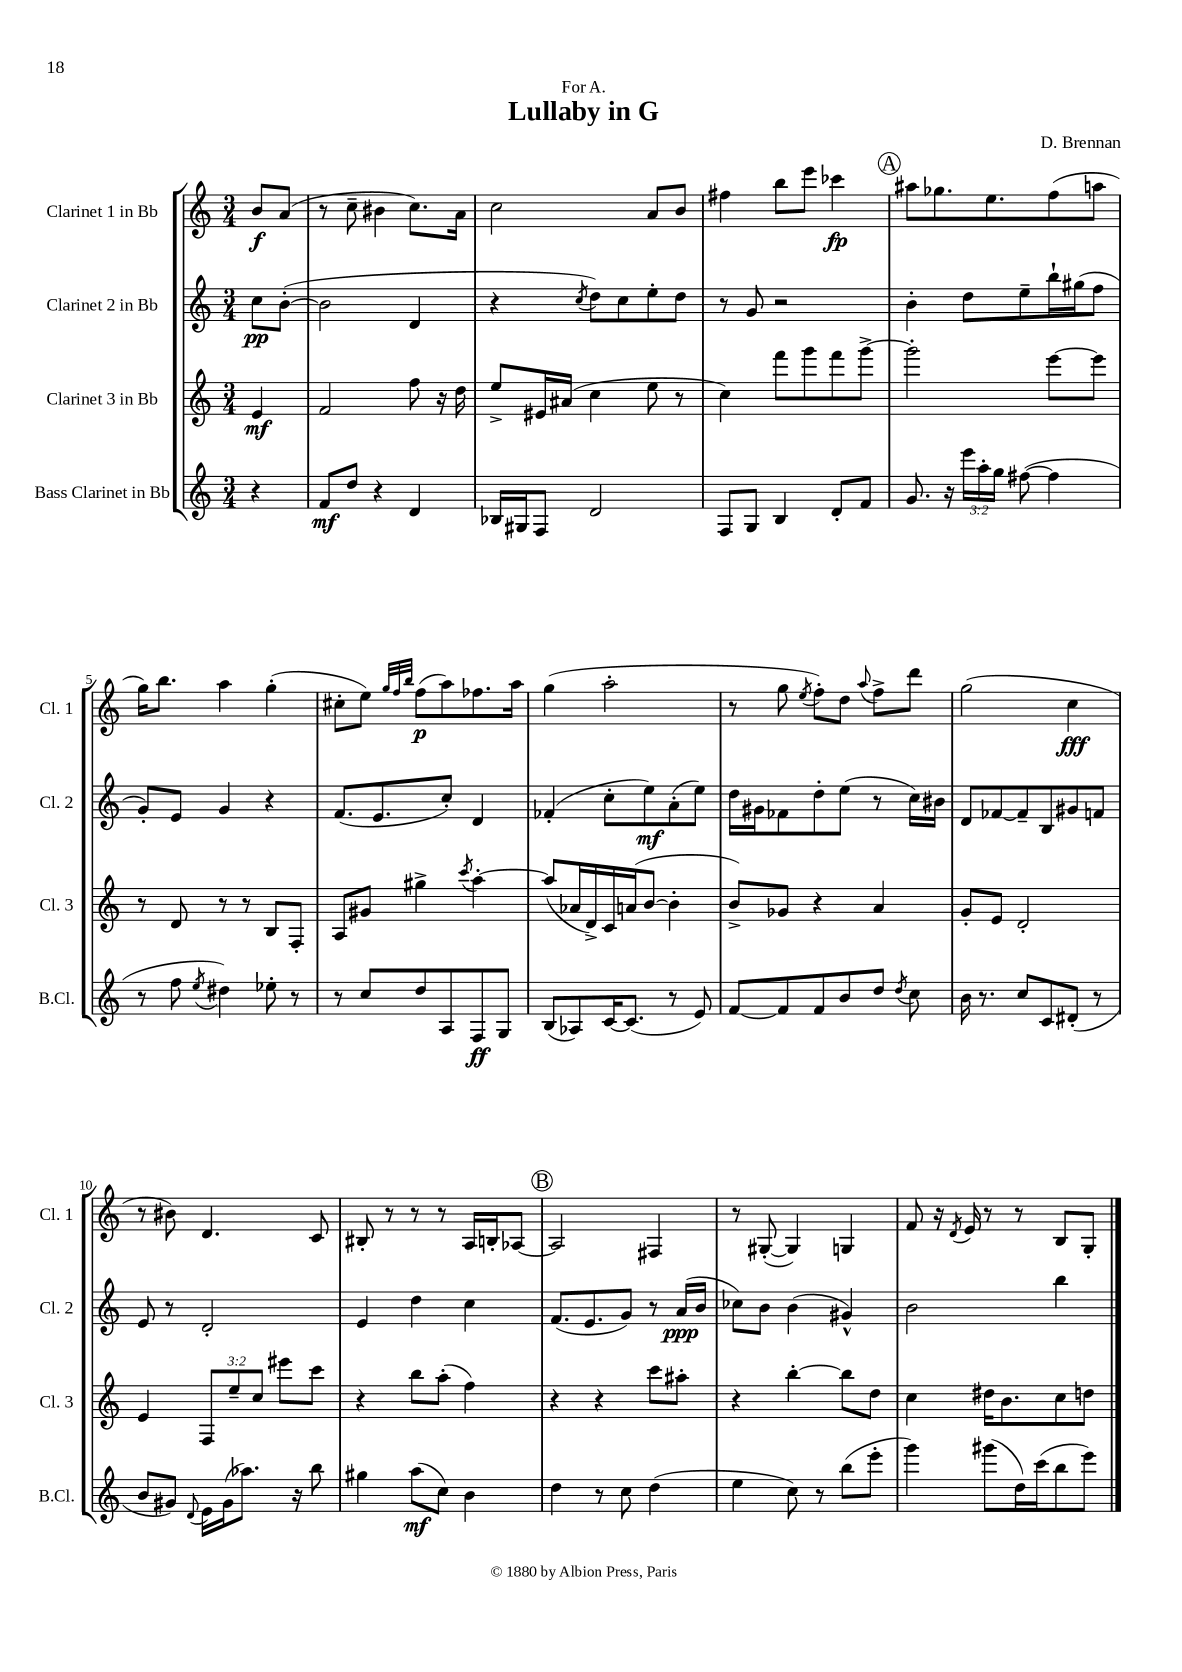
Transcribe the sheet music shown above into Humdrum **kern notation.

**kern	**kern	**kern	**kern
*staff4	*staff3	*staff2	*staff1
*clefG2	*clefG2	*clefG2	*clefG2
*k[]	*k[]	*k[]	*k[]
*M3/4	*M3/4	*M3/4	*M3/4
4r	4e	8cc	8b
.	.	([8b'	(8a
=	=	=	=
8f	2f	2b]	8r
8dd	.	.	8cc~
4r	.	.	4b#
4d	8ff	4d	8.cc)
.	16r	.	.
.	16dd	.	16a
=	=	=	=
16B-	8ee^	4r	2cc
16G#	.	.	.
8F	16e#	.	.
.	(16a#	.	.
.	.	8qcc	.
2d	4cc	8dd)	.
.	.	8cc	.
.	8ee	8ee'	8a
.	8r	8dd	8b
=	=	=	=
8F	4cc)	8r	4ff#
8G	.	8g	.
4B	8fff	2r	8bb
.	8ggg	.	8eee
8d'	8fff	.	4ccc-
8f	[8ggg^	.	.
=	=	=	=
8.g	2ggg']	4b'	8aa#
.	.	.	8.gg-
16r	.	.	.
24eee	.	8dd	.
24aa'	.	.	.
.	.	.	8.ee
24gg	.	.	.
([8ff#	.	8ee~	.
4ff#]	[8eee	16bb`	(8ff
.	.	(16gg#	.
.	8eee]	8ff	8aa
=	=	=	=
8r	8r	8g')	16gg)
.	.	.	8.bb
8ff	8d	8e	.
8qee	.	.	.
4dd#)	8r	4g	4aa
.	8r	.	.
8ee-'	8B	4r	(4gg'
8r	8F'	.	.
=	=	=	=
8r	8A	(8.f	8cc#'
8cc	8g#	.	8ee)
.	.	8.e	.
.	.	.	32qqgg
.	.	.	32qqff
.	.	.	32qqbb
8dd	4gg#^	.	(8ff
8A	.	8cc')	8aa)
.	8qccc	.	.
8F	[4aa'	4d	8.ff-
8G	.	.	.
.	.	.	16aa
=	=	=	=
(8B	(8aa]	(4f-'	(4gg
8A-)	16a-	.	.
.	16d^)	.	.
[16c	16c	8cc'	2aa'
(8.c]	(16a	.	.
.	[8b	8ee)	.
8r	4b']	(8a'	.
8e)	.	8ee)	.
=	=	=	=
[8f	8b^)	16dd	8r
.	.	16g#	.
8f]	8g-	8f-	8gg
.	.	.	8qee
8f	4r	8dd'	8ff')
8b	.	(8ee	8dd
.	.	.	8qqaa
8dd	4a	8r	8ff^
8qdd	.	.	.
8cc	.	16cc)	8ddd
.	.	16b#	.
=	=	=	=
16b	8g'	8d	(2gg
8.r	.	.	.
.	8e	[8f-	.
8cc	2d'	8f-~]	.
8c	.	8B	.
(8d#'	.	8g#	4cc
8r	.	8f	.
=	=	=	=
8b	4e	8e	8r
8g#)	.	8r	8b#)
8qqd	.	.	.
16e	12F	2d'	4.d
(16g#	.	.	.
.	12ee~	.	.
8.aa-)	.	.	.
.	12cc	.	.
.	8eee#	.	.
16r	.	.	.
8bb	8ccc	.	8c
=	=	=	=
4gg#	4r	4e	8B#'
.	.	.	8r
(8aa	8bb	4dd	8r
8cc)	(8aa'	.	8r
4b	4ff)	4cc	16A
.	.	.	16B'
.	.	.	[8A-
=	=	=	=
4dd	4r	(8.f	2A-]
.	.	8.e	.
8r	4r	.	.
8cc	.	8g)	.
(4dd	8ccc	8r	4F#
.	8aa#'	(16a	.
.	.	16b	.
=	=	=	=
4ee	4r	8cc-)	8r
.	.	8b	([8G#'
8cc)	[4bb'	(4b	4G#])
8r	.	.	.
(8bb	8bb]	4g#^^)	4G
8eee'	8dd	.	.
=	=	=	=
4ggg)	4cc	2b	8f
.	.	.	16r
.	.	.	8qd
.	.	.	16e
(8ggg#	16dd#	.	8r
.	8.b	.	.
16dd)	.	.	8r
(16ccc	.	.	.
8bb	8cc	4bb	8B
8eee)	8dd	.	8G'
==	==	==	==
*-	*-	*-	*-
